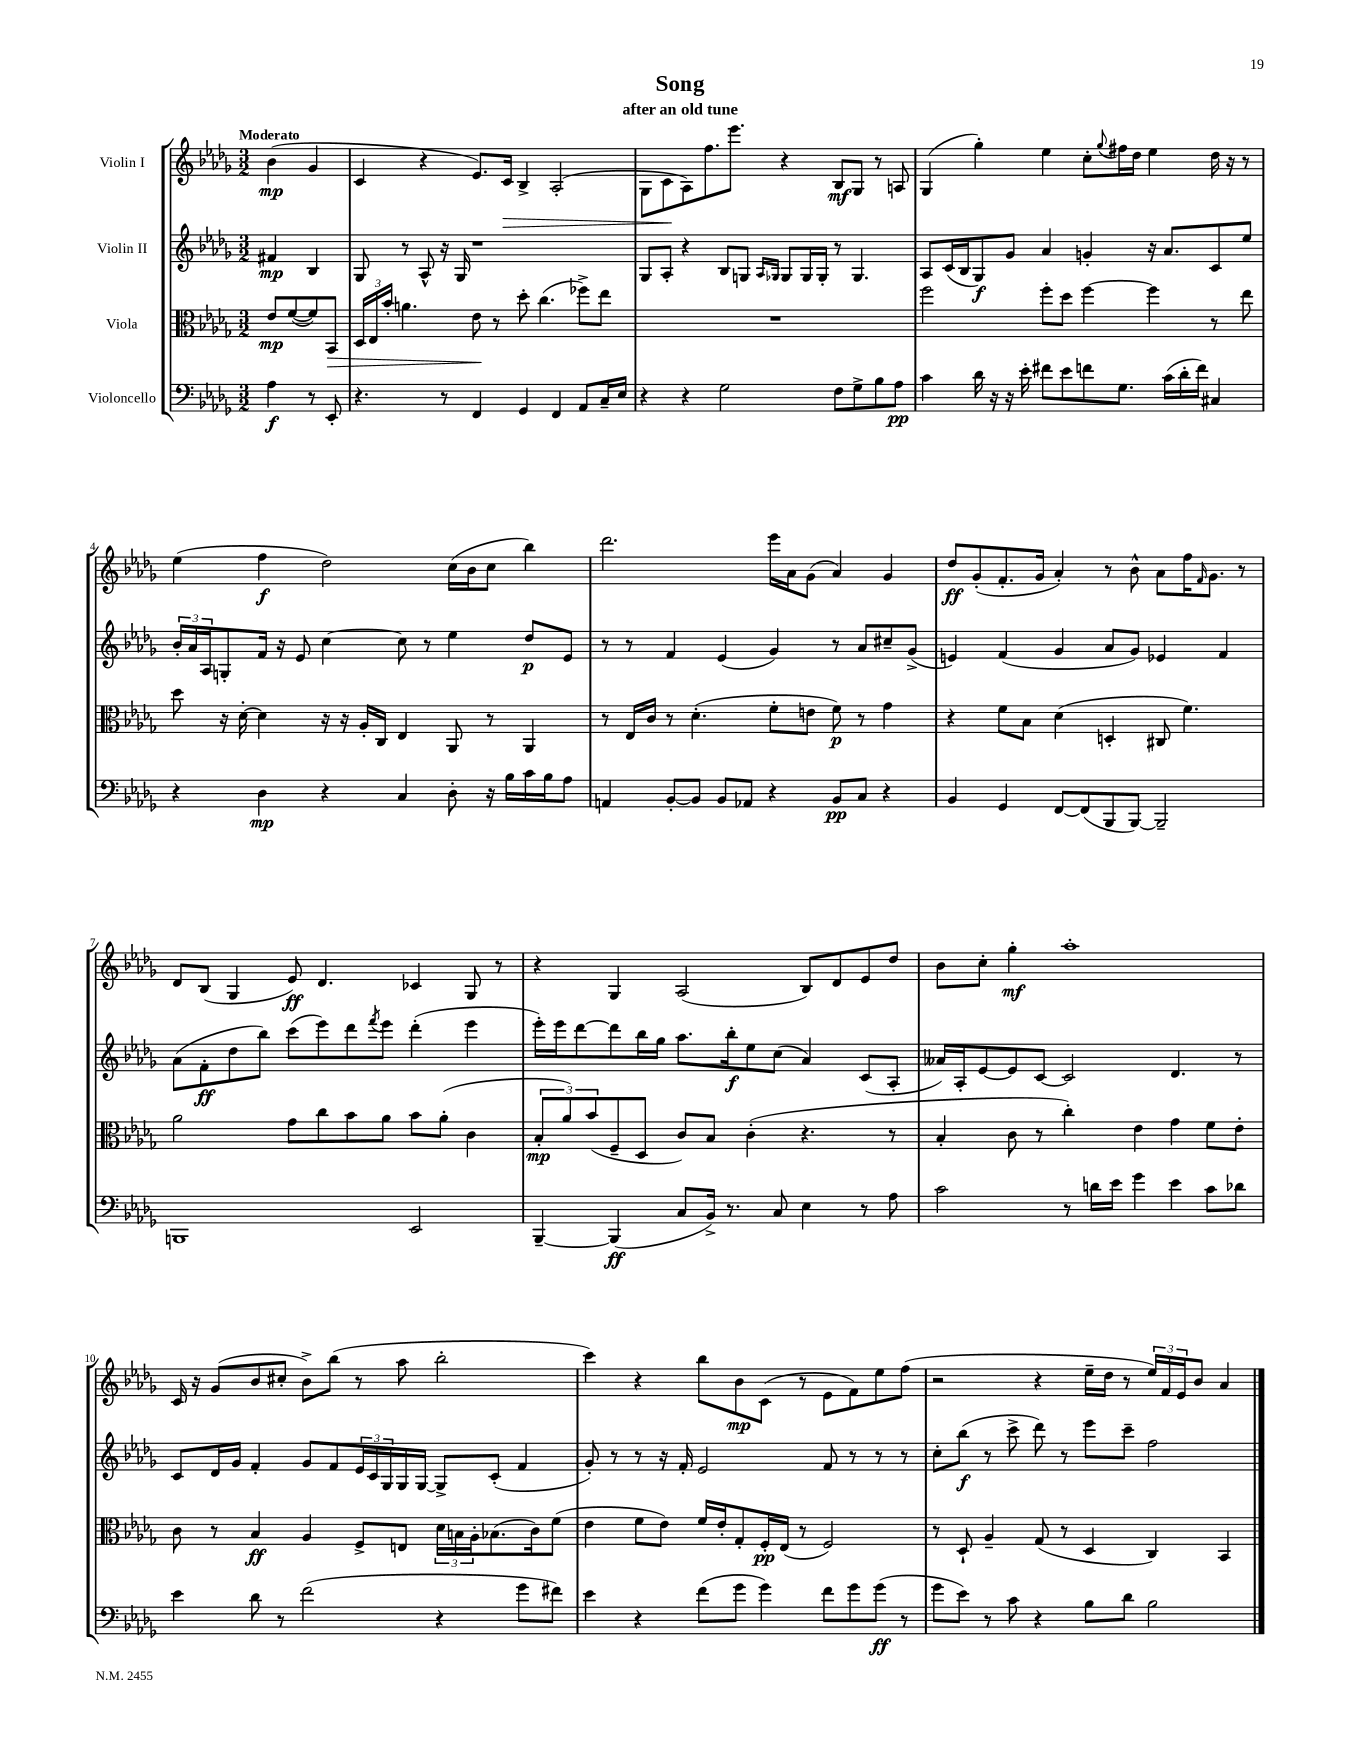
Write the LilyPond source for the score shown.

\header { title = "Song" subtitle = "after an old tune" }
<<
\new StaffGroup <<
\new Staff = "s0" \with { instrumentName = "Violin I" } {
    \clef treble \key des \major \numericTimeSignature \time 3/2 \partial 2 \tempo "Moderato"
    bes'4\mp( ges'4 |
    c'4 r4 ees'8.) c'16\> bes4-> aes2-.( |
    ges8 c'8\! aes8) f''8. ees'''8. r4 bes8\mf ges8 r8 a8 |
    ges4( ges''4-.) ees''4 c''8-. \appoggiatura { ges''8 } fis''16 des''16 ees''4 des''16 r16 r8 |
    ees''4( f''4\f des''2) c''16( bes'16 c''8 bes''4) |
    des'''2. ees'''16 aes'16 ges'8( aes'4) ges'4 |
    des''8\ff ges'8-.( f'8.-. ges'16 aes'4-.) r8 bes'8-^ aes'8 f''16 \grace { f'16 } ges'8. r8 |
    des'8 bes8( ges4 ees'8\ff) des'4. ces'4 ges8 r8 |
    r4 ges4 aes2( bes8) des'8 ees'8 des''8 |
    bes'8 c''8-. ges''4-.\mf aes''1-. |
    c'16 r16 ges'8( bes'8 cis''8-. bes'8->) bes''8( r8 aes''8 bes''2-. |
    c'''4) r4 bes''8 bes'8\mp c'8( r8 ees'8 f'8) ees''8 f''8( |
    r2 r4 ees''16-- des''16 r8 \tuplet 3/2 { ees''16) f'16 ees'16 } bes'8 aes'4 \bar "|." |
}
\new Staff = "s1" \with { instrumentName = "Violin II" } {
    \clef treble \key des \major \numericTimeSignature \time 3/2 \partial 2
    fis'4\mp bes4 |
    ges8 r8 aes8-^ r16 ges16 r1 |
    ges8 aes8-. r4 bes8 g8 \grace { aes16 ges16 } ges8 ges16 ges16-. r8 ges4. |
    aes8 c'16( bes16 ges8\f) ges'8 aes'4 g'4-. r16 aes'8. c'8 ees''8 |
    \tuplet 3/2 { bes'16-. aes'16 aes16 } g8-. f'16 r16 ees'8 c''4~ c''8 r8 ees''4 des''8\p ees'8 |
    r8 r8 f'4 ees'4( ges'4) r8 aes'8 cis''8-- ges'8->( |
    e'4) f'4( ges'4 aes'8 ges'8) ees'4 f'4 |
    aes'8( f'8-.\ff des''8 bes''8) c'''8( ees'''8) des'''8 \acciaccatura { f'''8 } ees'''8 des'''4-.( ees'''4 |
    ees'''16-.) ees'''16 des'''8~ des'''8 bes''16 ges''16 aes''8. bes''16-.\f ees''8 c''8( aes'4) c'8( aes8-. |
    aeses'16) aes16-. ees'8~ ees'8 c'8~ c'2 des'4. r8 |
    c'8 des'16 ges'16 f'4-. ges'8 f'8 \tuplet 3/2 { ees'16 c'16 ges16 } ges16 ges16~ ges8-> c'8-.( f'4 |
    ges'8-.) r8 r8 r16 f'16-. ees'2 f'8 r8 r8 r8 |
    c''8-. bes''8\f( r8 c'''8-> des'''8) r8 ees'''8 c'''8-- f''2 \bar "|." |
}
\new Staff = "s2" \with { instrumentName = "Viola" } {
    \clef alto \key des \major \numericTimeSignature \time 3/2 \partial 2
    ees'8\mp f'8~( f'8) bes,8\> |
    \tuplet 3/2 { des16 ees16 bes'16-. } a'4. ees'8\! r8 des''8-. c''4.( fes''8->) ees''8 |
    R1. |
    f''2 f''8-. des''8 f''4~ f''4 r8 ees''8 |
    des''8 r16 des'16~-. des'4 r16 r16 aes16-. c16 ees4 aes,8 r8 aes,4 |
    r8 ees16 c'16 r8 des'4.-.( f'8-. e'8 f'8\p) r8 ges'4 |
    r4 f'8 bes8 des'4( d4-. cis8 f'4.) |
    aes'2 ges'8 c''8 bes'8 aes'8 bes'8 aes'8-.( c'4 |
    \tuplet 3/2 { bes8-.\mp aes'8) bes'8( } f8-- des8 c'8) bes8 c'4-.( r4. r8 |
    bes4-. c'8 r8 c''4-.) ees'4 ges'4 f'8 ees'8-. |
    c'8 r8 bes4\ff aes4 f8-> e8 \tuplet 3/2 { des'16 b16 aes16-. } bes8.( c'16) f'8( |
    ees'4 f'8 ees'8) f'16 ees'16-. ges8-. f16-.\pp ees16( r8 f2) |
    r8 des8-! aes4-- ges8( r8 des4 c4) bes,4 \bar "|." |
}
\new Staff = "s3" \with { instrumentName = "Violoncello" } {
    \clef bass \key des \major \numericTimeSignature \time 3/2 \partial 2
    aes4\f r8 ees,8-. |
    r4. r8 f,4 ges,4 f,4 aes,8 c16-- ees16 |
    r4 r4 ges2 f8 ges8-> bes8 aes8\pp |
    c'4 des'16 r16 r16 ees'16-. fis'8 ees'8 f'8 ges8. c'16( des'16-. f'16) cis4 |
    r4 des4\mp r4 c4 des8-. r16 bes16 c'16 bes16 aes8 |
    a,4 bes,8~-. bes,8 bes,8 aes,8 r4 bes,8\pp c8 r4 |
    bes,4 ges,4 f,8~ f,8( bes,,8 bes,,8~) bes,,2-- |
    b,,1 ees,2 |
    bes,,4~-- bes,,4\ff( c8 bes,16->) r8. c8 ees4 r8 aes8 |
    c'2 r8 d'16 ees'16 ges'4 ees'4 c'8 des'8 |
    ees'4 des'8 r8 f'2( r4 ges'8 fis'8) |
    ees'4 r4 f'8( ges'8 ges'4) f'8 ges'8 ges'8\ff( r8 |
    ges'8 ees'8) r8 c'8 r4 bes8 des'8 bes2 \bar "|." |
}
>>
>>
